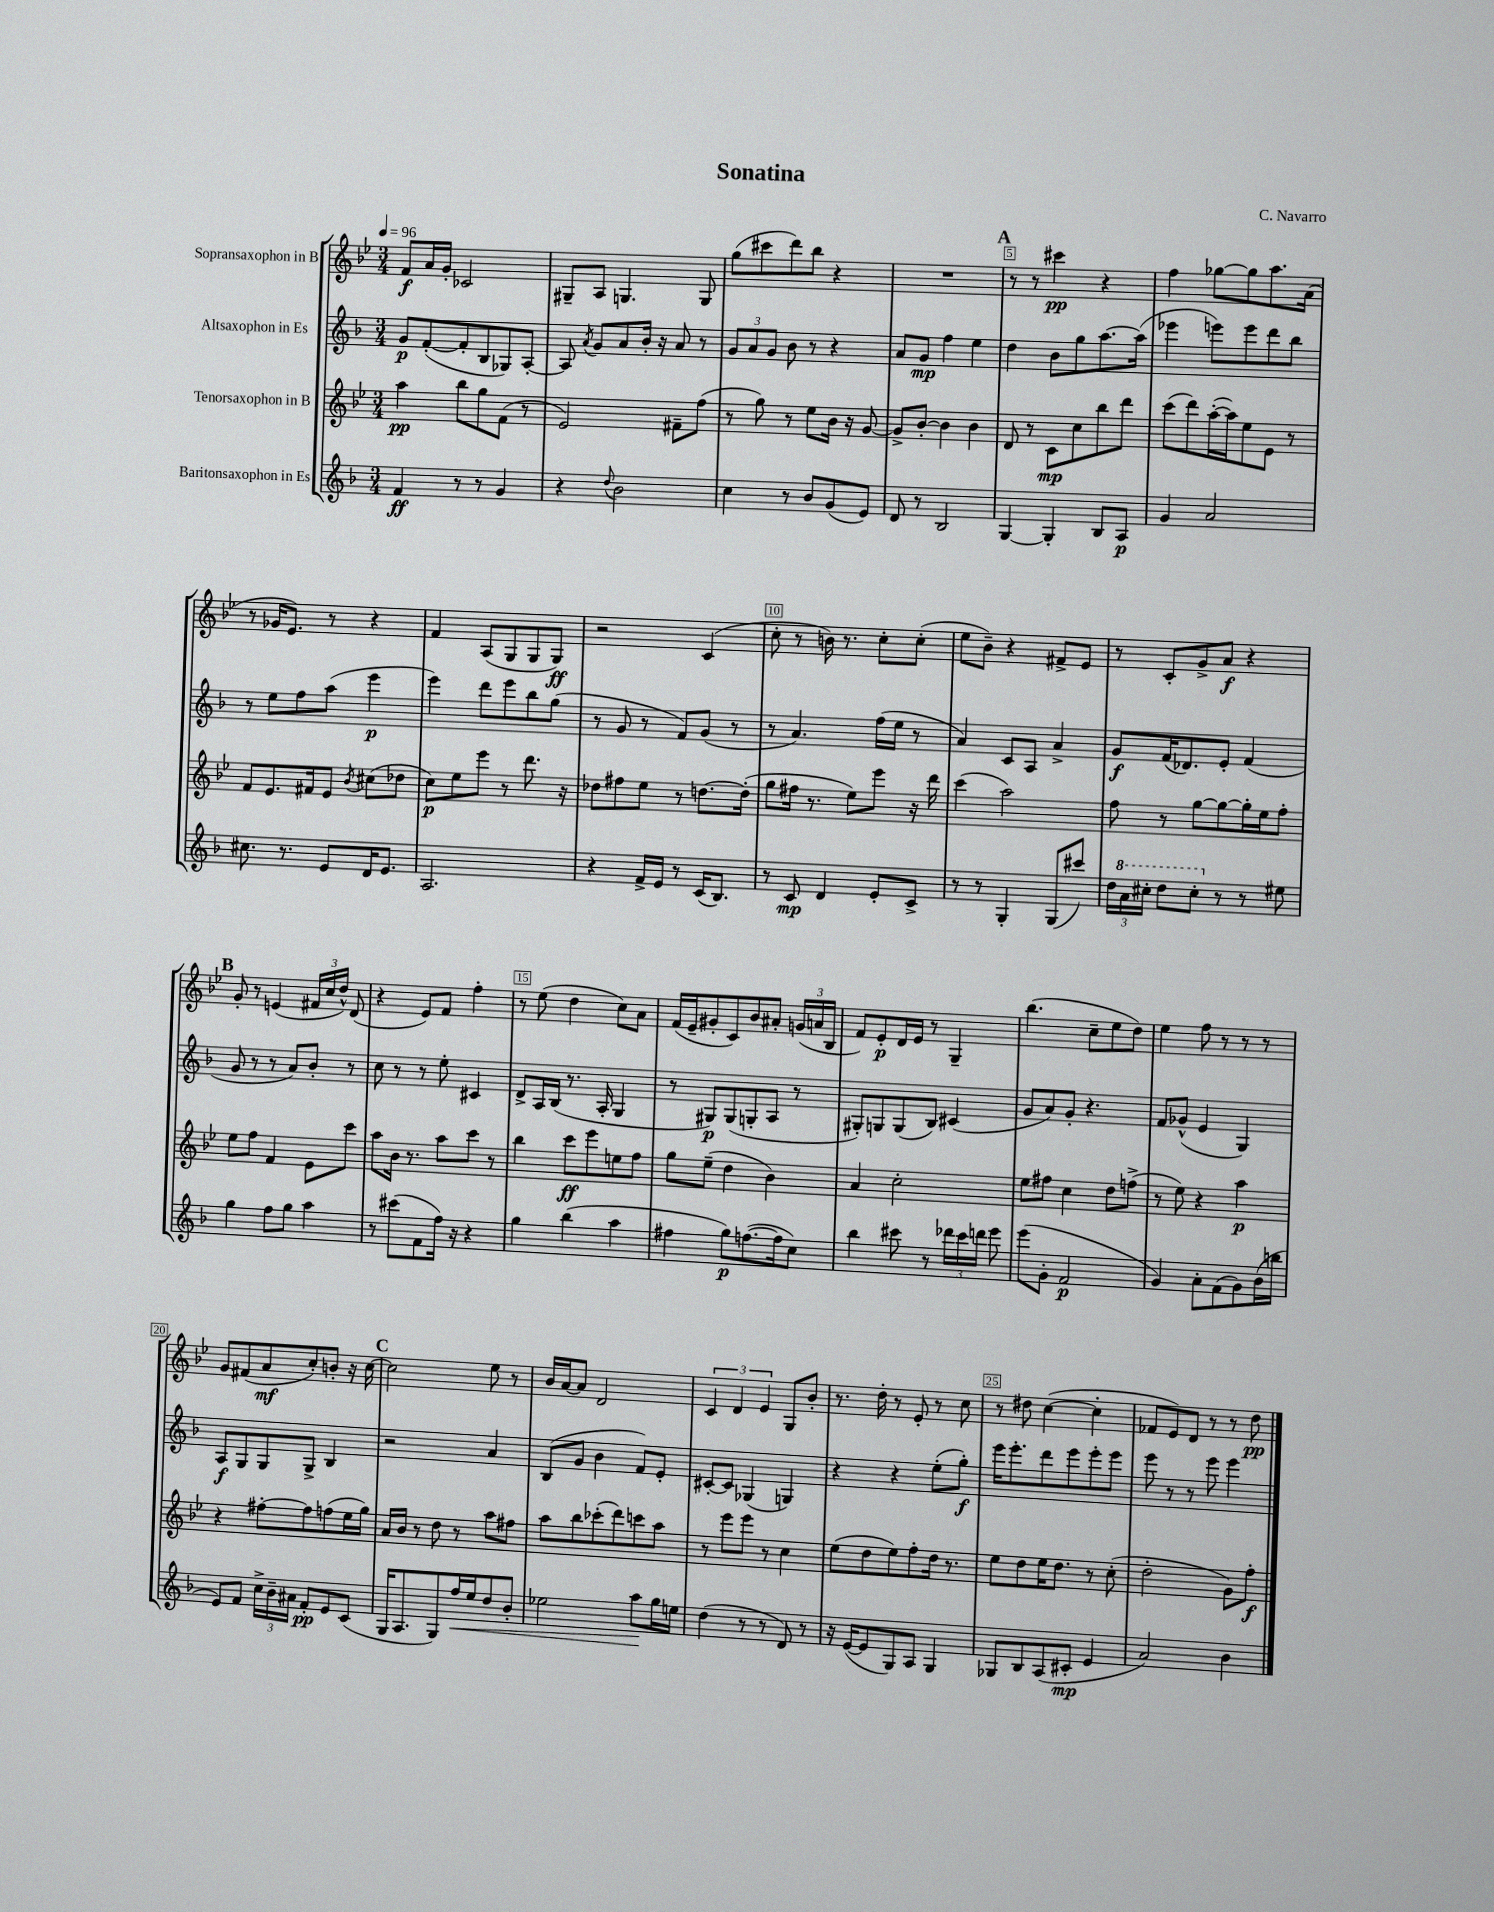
\header { title = "Sonatina" composer = "C. Navarro" }
<<
\new StaffGroup <<
\new Staff = "s0" \with { instrumentName = "Sopransaxophon in B" } {
    \clef treble \key bes \major \numericTimeSignature \time 3/4 \tempo 4 = 96
    \autoBeamOff f'8[\f a'16 g'16]-. ces'2 |
    gis8[-- a8] g4. g8 |
    g''8[( cis'''8 d'''8) bes''8] r4 |
    R2. |
    \mark \markup { \bold "A" } r8 r8 cis'''4\pp r4 |
    f''4 ges''8[~ ges''8 a''8. a'16]( |
    r8 ges'16[ ees'8.]) r8 r4 |
    f'4 a8[( g8 g8 g8]\ff) |
    r2 c'4( |
    c''8-. r8 b'16) r8. c''8[-. c''8]-.( |
    ees''8[ bes'8]--) r4 fis'8[-> ees'8] |
    r8 c'8[-. g'8-> a'8]\f r4 |
    \mark \markup { \bold "B" } g'8-. r8 e'4( \tuplet 3/2 { fis'16[ c''16 d''16]-^) } d'8( |
    r4 ees'8[) f'8] f''4-. |
    r8 ees''8( d''4 c''8[) a'8] |
    f'16[( ees'16-- gis'8-. c'8) bes'8 ais'8]-. \tuplet 3/2 { g'16[( a'16 bes16] } |
    f'8[) ees'8-.\p d'16 ees'16] r8 g4-- |
    bes''4.( c''8[-- ees''8 d''8]) |
    ees''4 f''8 r8 r8 r8 |
    g'8[ fis'8( a'8\mf c''8-.) b'8]-. r16 c''16~ |
    \mark \markup { \bold "C" } c''2 ees''8 r8 |
    bes'16[ a'16~ a'8] d'2 |
    \tuplet 3/2 { c'4 d'4 ees'4 } g8[ bes'8]-. |
    r8. d''16-. r8 ees'8-. r8 c''8 |
    r8 dis''8 c''4~( c''4-. |
    fes'8[ ees'8) d'8] r8 r8 d''8\pp \bar "|." |
}
\new Staff = "s1" \with { instrumentName = "Altsaxophon in Es" } {
    \clef treble \key f \major \numericTimeSignature \time 3/4
    \autoBeamOff g'8[\p f'8~-.( f'8-. bes8 ges8) a8]~-. |
    a8 \acciaccatura { a'8 } g'8[ a'8 bes'16]-. r16 a'8 r8 |
    \tuplet 3/2 { g'8[ a'8 g'8] } bes'8 r8 r4 |
    a'8[ g'8]\mp f''4 e''4 |
    \mark \markup { \bold "A" } d''4 bes'8[ g''8 a''8.~ a''16]( |
    ees'''4 e'''8[) e'''8 d'''8 bes''8] |
    r8 e''8[ f''8 a''8]( e'''4\p |
    e'''4) d'''8[ e'''8 bes''8 g''8]( |
    r8 g'8 r8 f'8[) g'8]( r8 |
    r8 a'4.) f''16[( e''16] r8 |
    a'4) c'8[ a8] a'4-> |
    g'8[\f f'16( des'8.) e'8]-. f'4( |
    \mark \markup { \bold "B" } g'8 r8 r8 a'8[) bes'8]-. r8 |
    c''8 r8 r8 e''8-. cis'4 |
    d'8[-> a16 bes16]( r8. a16-. g4 |
    r8 gis8[\p) gis8( g8-. a8] r8 |
    gis8[-.) g8 g8( bes8]) cis'4( |
    g'8[ a'8) g'8]-. r4. |
    f'8[ ges'8]-^( e'4 g4) |
    a8[\f g8 g8 g8]-> bes4 |
    \mark \markup { \bold "C" } r2 a'4 |
    bes8[( g'8] bes'4 f'8[) e'8]-. |
    cis'8[~-. cis'8] ges4( g4) |
    r4 r4 e''8[-.( g''8]-.\f) |
    e'''16[ e'''8.-. d'''8 e'''8 e'''8-. e'''8] |
    e'''8 r8 r8 e'''8 e'''4 \bar "|." |
}
\new Staff = "s2" \with { instrumentName = "Tenorsaxophon in B" } {
    \clef treble \key bes \major \numericTimeSignature \time 3/4
    \autoBeamOff a''4\pp bes''8[ g''8 f'8]( r8 |
    ees'2) fis'8[-- f''8]( |
    r8 g''8) r8 ees''8[ bes'16] r16 g'8~ |
    g'8[-> bes'8]~-. bes'4 bes'4 |
    \mark \markup { \bold "A" } d'8 r8 c'8[\mp c''8 bes''8 d'''8] |
    c'''8[( d'''8) a''16~-.( a''16) ees''8 ees'8] r8 |
    f'8[ ees'8. fis'16 ees'8] \acciaccatura { bes'8 } cis''8[( des''8] |
    c''8[\p) ees''8 ees'''8] r8 d'''8. r16 |
    des''8[ fis''8 ees''8] r8 d''8.[~ d''16]-.( |
    g''8[ fis''16] r8. ees''8[) ees'''8] r16 d'''16 |
    c'''4( a''2) |
    f''8 r8 g''8[~ g''8~ g''16-. ees''16 f''8]-. |
    \mark \markup { \bold "B" } ees''8[ f''8] f'4 ees'8[ c'''8] |
    a''8[ bes'16] r8. a''8[ c'''8] r8 |
    bes''4 c'''8[\ff ees'''8 e''8 f''8] |
    g''8[ ees''8]--( d''4 bes'4) |
    a'4 c''2-. |
    ees''8[ fis''8] c''4 d''8[ f''8]->( |
    r8 ees''8) r4 a''4\p |
    r4 fis''8[~-. fis''8 f''8( ees''16 g''16]) |
    \mark \markup { \bold "C" } a'16[ bes'16] r8 d''8 r8 a''8[ fis''8] |
    a''8[ bes''8 ces'''8-.( d'''8) c'''8 a''8] |
    r8 ees'''8[ ees'''8] r8 c''4 |
    ees''8[( d''8 ees''8) f''8-. d''16] r8. |
    ees''8[ d''8 ees''16 d''8.] r8 c''8-.( |
    d''2-. g'8[) f''8]-.\f \bar "|." |
}
\new Staff = "s3" \with { instrumentName = "Baritonsaxophon in Es" } {
    \clef treble \key f \major \numericTimeSignature \time 3/4
    \autoBeamOff f'4\ff r8 r8 g'4 |
    r4 \appoggiatura { d''8 } bes'2 |
    c''4 r8 bes'8[ g'8( e'8]) |
    d'8 r8 bes2 |
    \mark \markup { \bold "A" } g4~ g4-. bes8[ a8]\p |
    g'4 a'2 |
    cis''8. r8. e'8[ d'16 e'8.] |
    a2. |
    r4 f'16[-> e'16] r8 c'16[( bes8.]) |
    r8 c'8\mp d'4 e'8[-. c'8]-> |
    r8 r8 g4-. g8[( cis'''8]) |
    \tuplet 3/2 { d''16[ \ottava #1 a''16 cis'''16]-. } d'''8[ cis'''8]-. \ottava #0 r8 r8 eis''8 |
    \mark \markup { \bold "B" } g''4 f''8[ g''8] a''4 |
    r8 cis'''8[( f'8 f''16]) r16 r4 |
    g''4 bes''4( a''4 |
    fis''4 g''8[\p) f''8.~( f''16 c''8]) |
    bes''4 cis'''8 r8 \tuplet 3/2 { des'''16[ cis'''16 d'''16] } e'''8 |
    e'''8[( g'8]-. f'2\p |
    g'4) a'8[-. f'8( g'8) bes'16( b''16] |
    e'8[) f'8] \tuplet 3/2 { c''16[-> bes'16-- ais'16] } f'8[-.\pp e'8 c'8]( |
    \mark \markup { \bold "C" } g16[ a8. g8) f''16\< e''16 d''8 bes'8]-. |
    ees''2 a''8[\! g''16 e''16] |
    d''4( r8 r8 d'8) r8 |
    r16 e'16[~( e'8 g8) a8] g4 |
    ges8[ bes8 a8( cis'8]-.\mp e'4 |
    a'2) bes'4 \bar "|." |
}
>>
>>
\layout { \context { \Score \override BarNumber.break-visibility = ##(#f #t #t) barNumberVisibility = #(every-nth-bar-number-visible 5) \override BarNumber.stencil = #(make-stencil-boxer 0.1 0.3 ly:text-interface::print) } }
